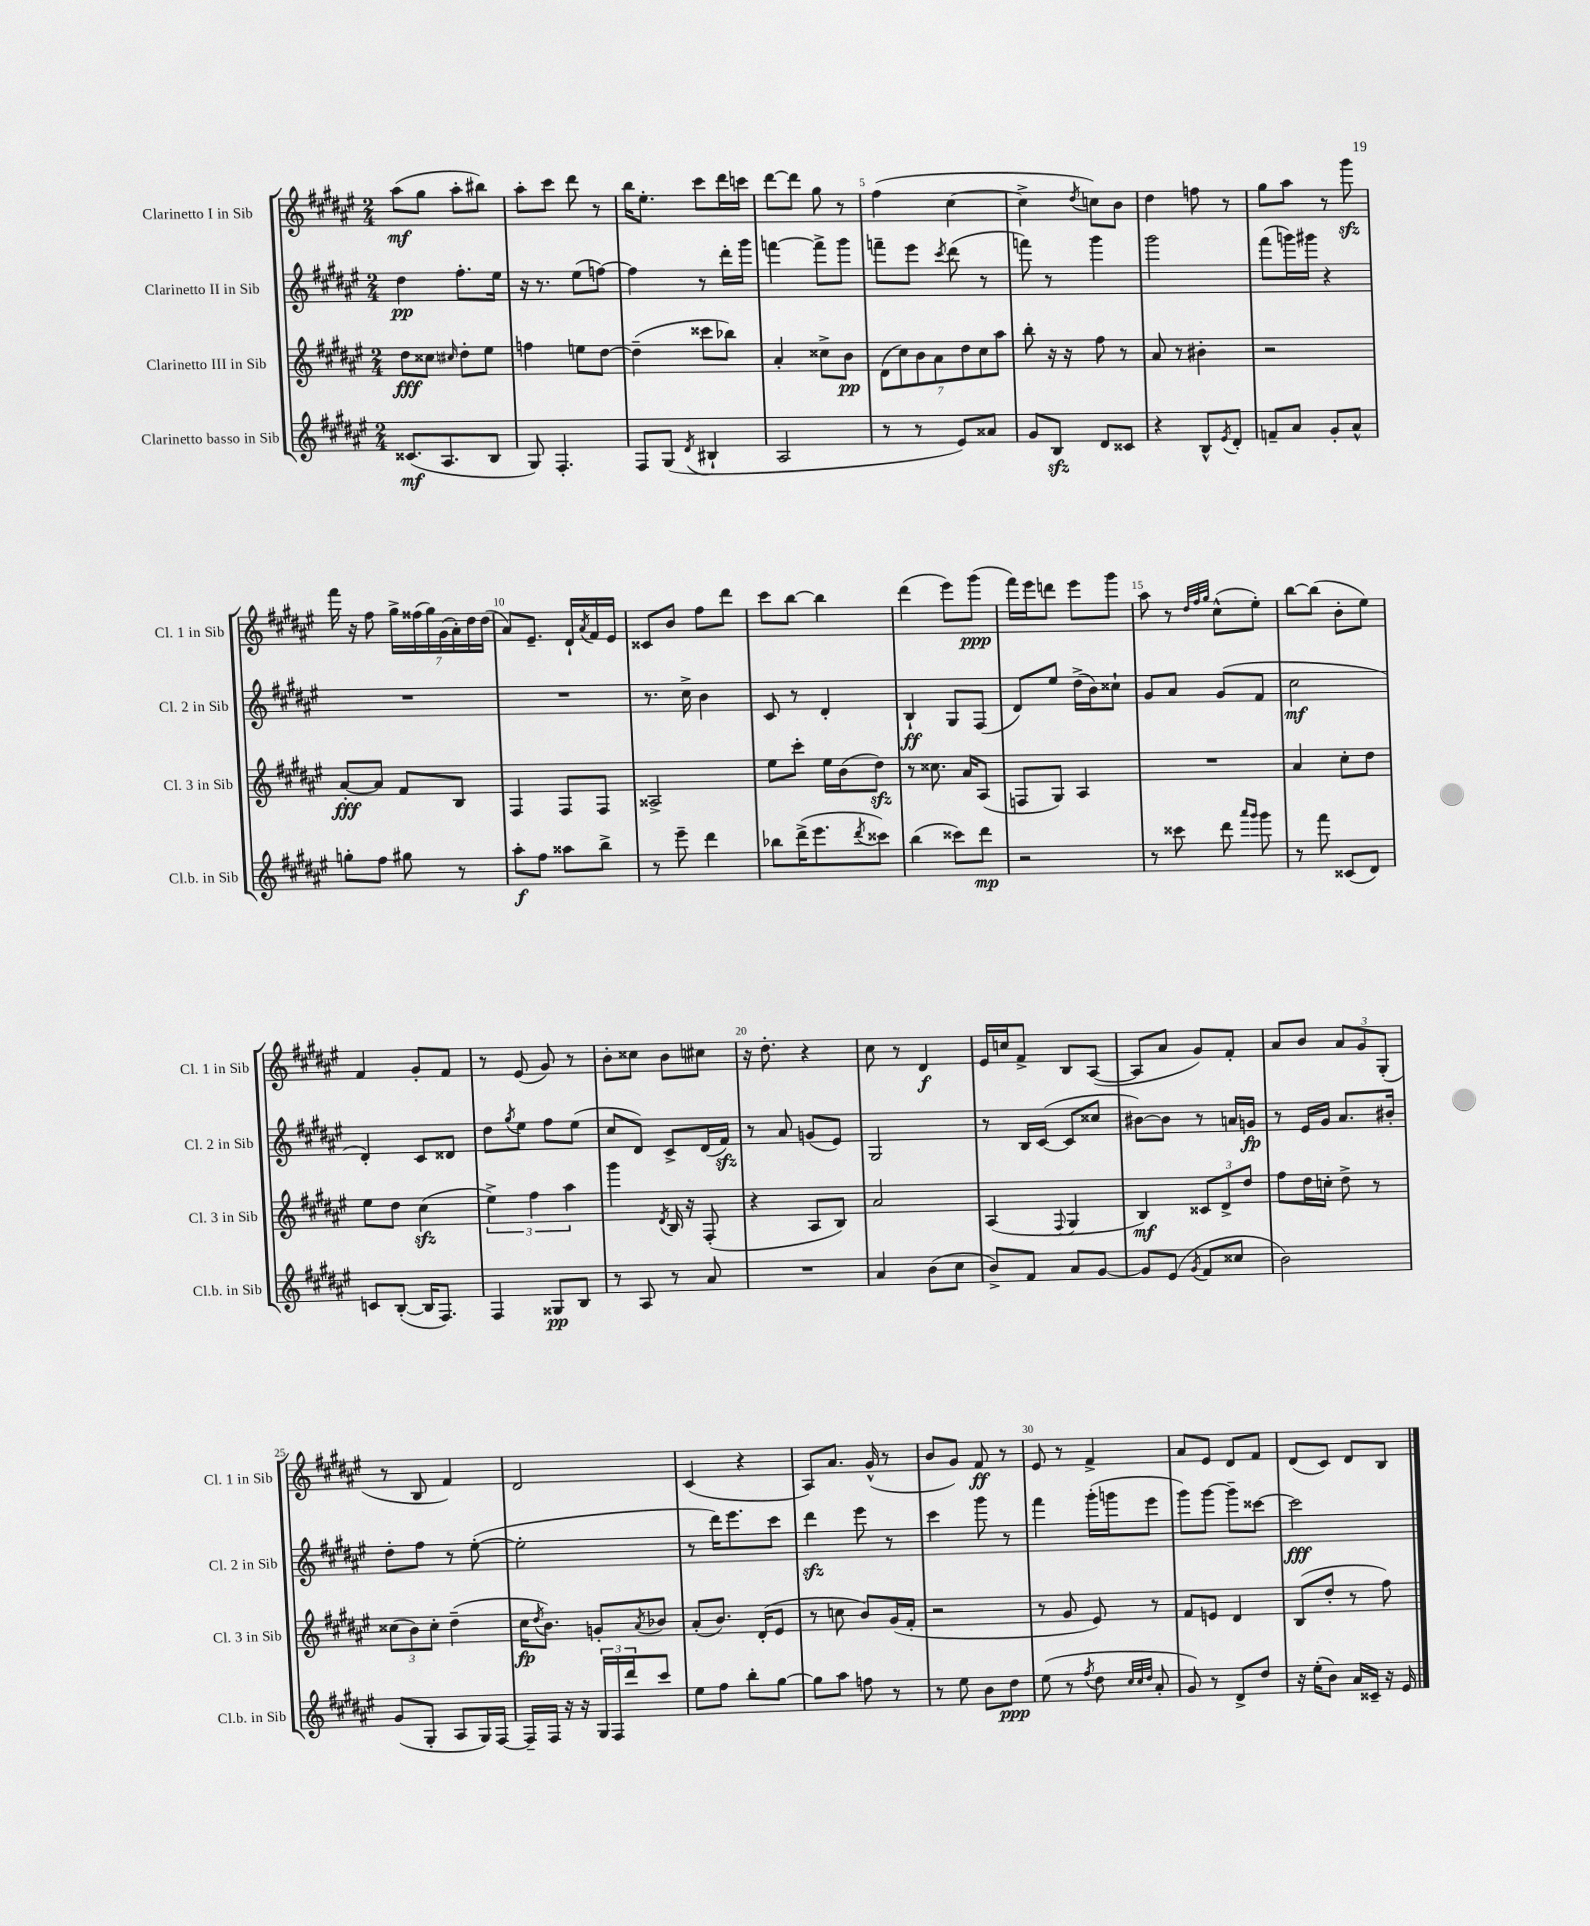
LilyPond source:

<<
\new StaffGroup <<
\new Staff = "s0" \with { instrumentName = "Clarinetto I in Sib" shortInstrumentName = "Cl. 1 in Sib" } {
    \clef treble \key fis \major \numericTimeSignature \time 2/4
    ais''8\mf( gis''8 ais''8-. bis''8) |
    ais''8-. cis'''8 dis'''8 r8 |
    b''16 eis''8.-. cis'''8 dis'''16 c'''16 |
    dis'''8~ dis'''8 gis''8 r8 |
    fis''4( cis''4~ |
    cis''4-> \acciaccatura { dis''8 } c''8) b'8 |
    dis''4 f''8 r8 |
    gis''8 ais''8 r8 gis'''8\sfz |
    fis'''16 r16 fis''8 \tuplet 7/4 { gis''16-> fisis''16( gis''16) gis'16( ais'16-.) dis''16 dis''16( } |
    ais'8) eis'8.-- dis'16-! \acciaccatura { ais'8 } fis'16 eis'16 |
    cisis'8 b'8 fis''8 dis'''8 |
    cis'''8 b''8~ b''4 |
    dis'''4( eis'''8) gis'''8\ppp( |
    fis'''16) eis'''16 d'''8 eis'''8 gis'''8 |
    ais''8 r8 \grace { dis''32 fis''32 gis''32 } cis''8-^( eis''8-.) |
    b''8~ b''8( b'8-. eis''8) |
    fis'4 gis'8-. fis'8 |
    r8 eis'8( gis'8) r8 |
    b'8-. cisis''8 b'8 cis''8 |
    r16 dis''8.-. r4 |
    cis''8 r8 dis'4\f |
    eis'16 c''16 fis'8-> b8 ais8~( |
    ais8 ais'8 gis'8) fis'8-. |
    ais'8 b'8 \tuplet 3/2 { ais'8 gis'8 gis8-.( } |
    r8 b8 fis'4) |
    dis'2 |
    cis'4( r4 |
    ais8) ais'8. gis'16-^( r8 |
    b'8 gis'8) fis'8\ff r8 |
    eis'8 r8 fis'4-> |
    ais'8 eis'8 dis'8 fis'8 |
    dis'8( cis'8) dis'8 b8 \bar "|." |
}
\new Staff = "s1" \with { instrumentName = "Clarinetto II in Sib" shortInstrumentName = "Cl. 2 in Sib" } {
    \clef treble \key fis \major \numericTimeSignature \time 2/4
    dis''4\pp fis''8.-. eis''16 |
    r16 r8. eis''8( f''8~) |
    f''4 r8 dis'''16-. gis'''16 |
    f'''4~ f'''8-> gis'''8 |
    f'''8-- eis'''8 \acciaccatura { cis'''8 } dis'''8( r8 |
    f'''8) r8 gis'''4 |
    gis'''2 |
    fis'''8( g'''16) gis'''16 r4 |
    R2 |
    R2 |
    r8. cis''16-> b'4 |
    cis'8 r8 dis'4-. |
    b4-!\ff gis8 fis8( |
    dis'8) eis''8 dis''16->( b'16) cisis''8-! |
    gis'8 ais'8 gis'8( fis'8 |
    cis''2\mf |
    dis'4-.) cis'8 disis'8 |
    dis''8 \acciaccatura { gis''8 } eis''8 fis''8 eis''8( |
    cis''8 dis'8) cis'8-> dis'16( fis'16\sfz) |
    r8 ais'8 g'8( eis'8) |
    gis2 |
    r8 b16 cis'16~( cis'8 cisis''8 |
    bis'8~) bis'8 r8 a'16 g'16\fp |
    r8 eis'16 gis'16 ais'8. bis'16-. |
    dis''8-. fis''8 r8 eis''8~-.( |
    eis''2-. |
    r8 dis'''16) eis'''8. cis'''8 |
    dis'''4\sfz eis'''8 r8 |
    cis'''4 gis'''8 r8 |
    fis'''4 gis'''16-.( g'''16 eis'''8 |
    gis'''8) gis'''8~ gis'''8-- cisis'''8~ |
    cisis'''2\fff \bar "|." |
}
\new Staff = "s2" \with { instrumentName = "Clarinetto III in Sib" shortInstrumentName = "Cl. 3 in Sib" } {
    \clef treble \key fis \major \numericTimeSignature \time 2/4
    dis''8\fff cisis''8 \grace { cis''16 } dis''8-. eis''8 |
    f''4 e''8 dis''8~ |
    dis''4--( cisis'''8 bes''8) |
    ais'4-. cisis''8-> b'8\pp |
    \tuplet 7/4 { dis'8( cis''8) b'8 ais'8 dis''8 cis''8 ais''8 } |
    b''8-. r16 r16 fis''8 r8 |
    ais'8 r8 bis'4-. |
    r2 |
    ais'8~-.\fff ais'8 fis'8 b8 |
    fis4 fis8 fis8 |
    aisis2-> |
    eis''8 cis'''8-. eis''16 b'16( dis''8\sfz) |
    r8 cisis''8. ais'16 ais8( |
    f8 gis8) ais4 |
    R2 |
    ais'4 cis''8-. dis''8 |
    eis''8 dis''8 cis''4\sfz( |
    \tuplet 3/2 { eis''4->) fis''4 ais''4 } |
    gis'''4 \acciaccatura { dis'8 } b16 r16 fis8-.( |
    r4 ais8 b8) |
    ais'2 |
    ais4( \appoggiatura { fis8 } gis4 |
    b4\mf) \tuplet 3/2 { cisis'8 dis'8-> dis''8 } |
    fis''8 dis''16 c''16-. dis''8-> r8 |
    \tuplet 3/2 { cisis''8( b'8) cisis''8-. } dis''4--( |
    cis''16\fp \acciaccatura { dis''8 } b'8.) g'8-. \acciaccatura { ais'8 } bes'8 |
    ais'8-.( b'8.) dis'16-.( eis'8 |
    r8 c''8 b'8) gis'16( fis'16-. |
    r2 |
    r8 gis'8 eis'8) r8 |
    fis'8 e'8 dis'4 |
    b8( dis''8-. r8 fis''8) \bar "|." |
}
\new Staff = "s3" \with { instrumentName = "Clarinetto basso in Sib" shortInstrumentName = "Cl.b. in Sib" } {
    \clef treble \key fis \major \numericTimeSignature \time 2/4
    cisis'8.\mf( ais8. b8 |
    gis8) fis4.-. |
    fis8 gis8( \acciaccatura { dis'8 } bis4-! |
    ais2 |
    r8 r8 eis'8) aisis'8 |
    gis'8 b8\sfz dis'8 cisis'8 |
    r4 b8-^ \acciaccatura { eis'8 } dis'8-. |
    f'8-- ais'8 gis'8-. ais'8-^ |
    g''8-. fis''8 gis''8 r8 |
    ais''8-.\f fis''8 aisis''8 b''8-> |
    r8 eis'''8-- dis'''4 |
    bes''8 dis'''16->( eis'''8. \acciaccatura { dis'''8 } cisis'''8) |
    b''4( cisis'''8) dis'''8\mp |
    r2 |
    r8 cisis'''8 dis'''8 \grace { ais'''16 gis'''16 } gis'''8 |
    r8 fis'''8 cisis'8( dis'8) |
    c'8 b8~-.( b16 fis8.) |
    fis4 gisis8\pp b8 |
    r8 ais8 r8 ais'8 |
    R2 |
    ais'4 b'8( cis''8 |
    b'8->) fis'8 ais'8 gis'8~ |
    gis'8 eis'8( \acciaccatura { gis'8 } fis'8 cisis''8 |
    b'2) |
    gis'8( gis8-. ais8 gis16) fis16~ |
    fis16-- fis16 r16 r16 \tuplet 3/2 { gis16 fis16 dis'''16 } cis'''8 |
    eis''8 fis''8 b''8-. gis''8~ |
    gis''8 ais''8 f''8 r8 |
    r8 eis''8 b'8 dis''8\ppp |
    eis''8( r8 \acciaccatura { fis''8 } dis''8 \grace { cis''32 cis''32 dis''32 } ais'8-. |
    gis'8) r8 dis'8-> dis''8 |
    r16 eis''16-.( b'8) ais'16 cisis'16-- r16 eis'16 \bar "|." |
}
>>
>>
\layout { \context { \Score \override BarNumber.break-visibility = ##(#f #t #t) barNumberVisibility = #(every-nth-bar-number-visible 5) } }
